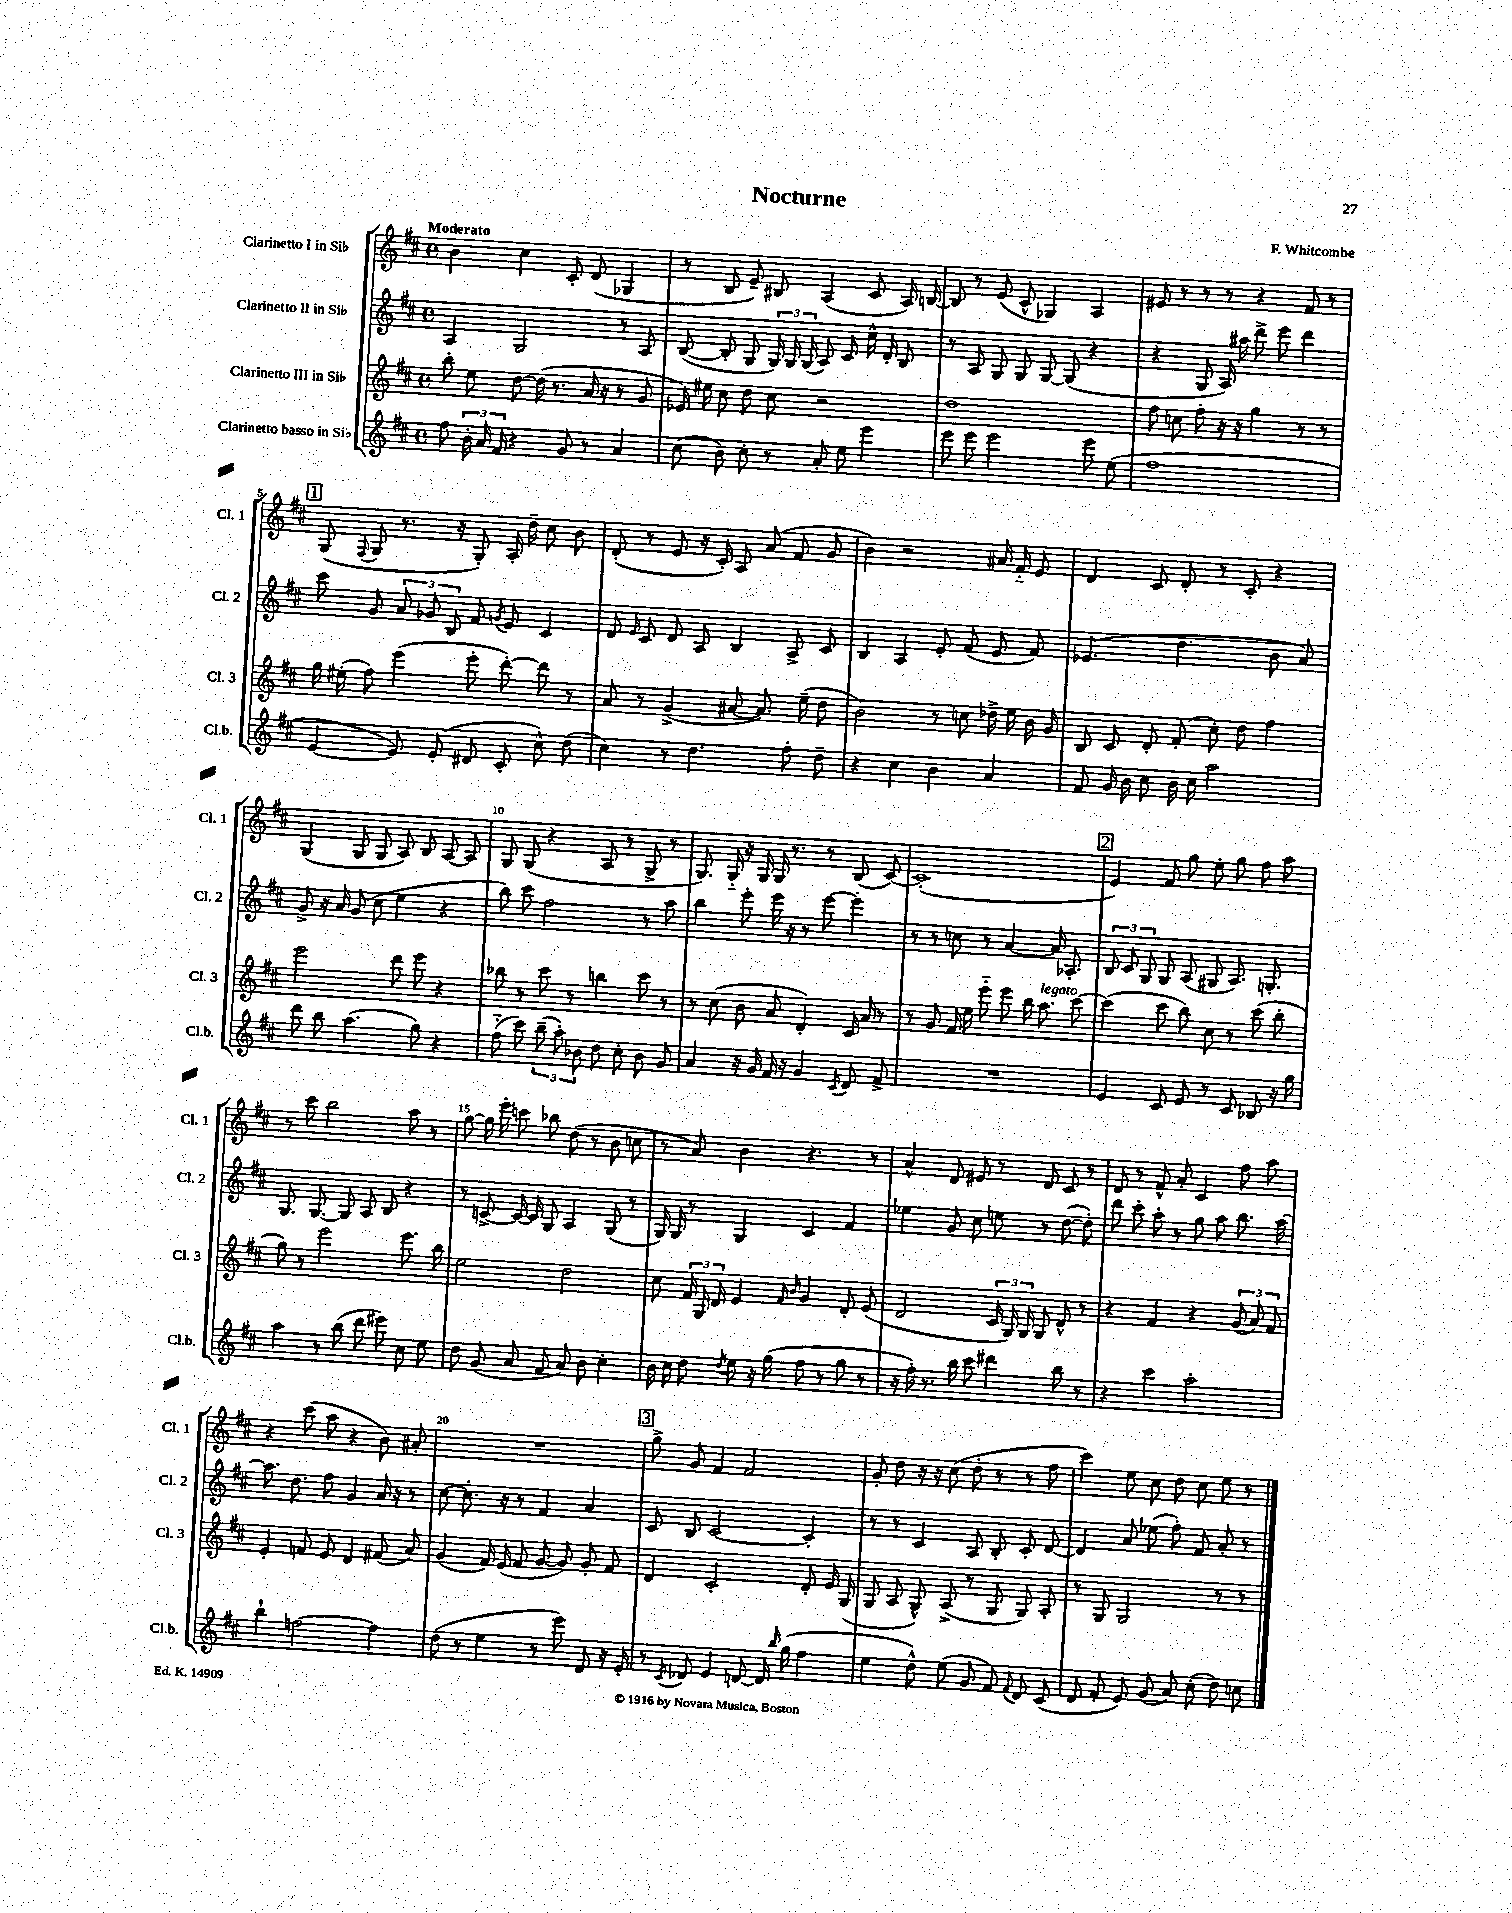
\header { title = "Nocturne" composer = "F. Whitcombe" }
<<
\new StaffGroup <<
\new Staff = "s0" \with { instrumentName = "Clarinetto I in Sib" shortInstrumentName = "Cl. 1" } {
    \clef treble \key d \major \defaultTimeSignature \time 4/4 \tempo "Moderato"
    \autoBeamOff b'4 cis''4 cis'8-. d'8( ges4 |
    r8 b8 e'8--) bis8 a4( cis'8 a16) b16~ |
    b8 r8 e'8( cis'8-^ ges4) a4 |
    eis'8 r8 r8 r8 r4 fis'8 r8 |
    \mark \markup { \box "1" } g8( \appoggiatura { fis8 } g8 r8. r16 g8-.) a16-. d''16-- cis''8 b'8 |
    d'8-.( r8 e'8 r16 cis'16-.) a8 a'8( fis'8 g'8 |
    b'4) r2 ais'16 fis'16-_ e'8 |
    d'4 cis'8 d'8-. r8 cis'8-. r4 |
    g4( g8 g8 a8) b8 a8~ a8 |
    g8 g8( r4 a8 r8 g8-> r8 |
    g8.) g16-_ r16 g16 g16 r8. r8 b8( cis'8~) |
    cis'1-.( |
    \mark \markup { \box "2" } e'4) fis'8 g''8 e''8-. g''8 fis''8 a''8 |
    r8 cis'''8 b''2 a''8 r8 |
    g''8~ g''16 e'''16-. c'''8 bes''8 d''8( r8 b'8 c''8 |
    r8 a'8) b'4 r4. r8 |
    a'4-^ d'8 eis'8 r8 d'8 cis'8 r8 |
    d'8 r8 fis'8-^ a'8-. cis'4 fis''8 a''8 |
    r4 cis'''8( a''8 r4 b'8) ais'8-. |
    R1 |
    \mark \markup { \box "3" } g''8-> g'8 fis'4 fis'2 |
    g'8-. d''8 r16 r16 cis''8( d''8-. r8 r8 fis''8 |
    cis'''4) e''8 cis''8 d''8 cis''8 e''8 r8 \bar "|." |
}
\new Staff = "s1" \with { instrumentName = "Clarinetto II in Sib" shortInstrumentName = "Cl. 2" } {
    \clef treble \key d \major \defaultTimeSignature \time 4/4
    \autoBeamOff a4 g2 r8 a8 |
    b8~( b8-. g8 \tuplet 3/2 { g16) g16 g16( } a8) cis'8 cis''16-^ d'16-. b8 |
    r8 a8 g8 g8 g8~ g8( r4 |
    r4 g8 a16) ais''16 d'''8-> e'''8 d'''4 |
    \mark \markup { \box "1" } cis'''8 g'8 \tuplet 3/2 { a'8 ges'8 b8 } fis'8 \acciaccatura { g'8 } e'8 cis'4 |
    d'8 \grace { e'16 } cis'8 d'8 a8 b4 a8-> cis'8 |
    b4 a4 e'8-. fis'8( e'8 fis'8) |
    ees'4.( d''4. b'8 a'8) |
    g'8-> r16 a'16 g'8( cis''8 e''4 r4 |
    b''8) cis'''8 fis''2 r8 a''8 |
    b''4 e'''8-. e'''16 r16 r8 e'''8~ e'''4-. |
    r8 r8 c''8 r8 a'4~ a'16 aes8.-. |
    \mark \markup { \box "2" } \tuplet 3/2 { b8 cis'8 g8 } g8 a8( gis8 a8.) g8.-. |
    g8. g8.~ g8 a8 b8 r4 |
    r8 c'8~-> c'16~ c'16 g8 a4 g8( r8 |
    g16) g16 r8 g4 cis'4 fis'4 |
    ees''4 g'8 cis''8 e''8 r8 d''8~( d''8-.) |
    d'''8 cis'''8-. a''8-. r8 g''8 a''8 b''8. a''16~ |
    a''8. d''8. fis''8 g'4 a'16 r16 r8 |
    cis''8~ cis''8.-. r16 r8 fis'4 a'4 |
    \mark \markup { \box "3" } cis'8 b8 cis'2~ cis'4-. |
    r8 r8 cis'4 a8 b8-. cis'8-. d'8~ |
    d'4 a'8 ees''8( fis''8-.) fis'8 a'8-. r8 \bar "|." |
}
\new Staff = "s2" \with { instrumentName = "Clarinetto III in Sib" shortInstrumentName = "Cl. 3" } {
    \clef treble \key d \major \defaultTimeSignature \time 4/4
    \autoBeamOff b''8-. e''8 d''8~ d''16( r8. a'16 r16 r8 g'8 |
    ees'16) eis''16 cis''8 d''8 cis''8 r2 |
    d''1 |
    fis''8 c''8 fis''8-. r16 r16 g''4 r8 r8 |
    \mark \markup { \box "1" } g''16 eis''16-.( fis''8) e'''4( e'''8-. d'''8~-.) d'''8 r8 |
    a'8 r8 g'4->( ais'8~ ais'8.) e''16--( d''8 |
    b'2) r8 c''8 des''16-> e''16 b'16 g'16 |
    b8 cis'8 d'8-. fis'8-.( cis''8-.) d''8 fis''4 |
    e'''2 d'''8 e'''8 r4 |
    bes''8 r8 cis'''8 r8 b''4 cis'''8 r8 |
    r8 cis''8( b'8 a'8 d'4-.) cis'16 a'16 r8 |
    r8 g'8 fis'16 e''16 e'''8-_ e'''8 b''16 a''8.^\markup { \italic "legato" } cis'''8~ |
    \mark \markup { \box "2" } cis'''4( cis'''8 b''8) cis''8 r8 cis'''8( b''8-. |
    g''8) r8 e'''2 e'''8. b''16 |
    e''2 d''2 |
    cis''8 \tuplet 3/2 { fis'16 g16 d'16 } e'4 \grace { fis'16 b'16 } g'4 d'8-. e'8( |
    d'2 \tuplet 3/2 { cis'16 g16) g16 } g8 d'8-^ r8 |
    r4 fis'4 r4 \tuplet 3/2 { g'8( a'8) fis'8 } |
    e'4-. f'8 e'8 d'4 fis'8( a'8) |
    g'4( fis'16) e'16( fis'8 g'8~ g'8) g'8-. fis'8 |
    \mark \markup { \box "3" } d'4 cis'2-. d'8-. e'16 g16( |
    g8 a8 g8-^) a8->( r8 g8 g8) a8-. |
    r8 g8 g2 r8 r8 \bar "|." |
}
\new Staff = "s3" \with { instrumentName = "Clarinetto basso in Sib" shortInstrumentName = "Cl.b." } {
    \clef treble \key d \major \defaultTimeSignature \time 4/4
    \autoBeamOff fis''8 \tuplet 3/2 { b'16-. a'16 fis'16 } r4 g'8 r8 a'4 |
    cis''8( b'8) cis''8-. r8 a'8-. e''8 e'''4 |
    e'''8 e'''8 e'''2 e'''8 e''8( |
    fis''1 |
    \mark \markup { \box "1" } e'4~ e'8) e'8-.( dis'8 cis'8-. cis''8-^) d''8( |
    cis''4) r8 d''4. fis''8-. d''8-- |
    r4 cis''4 b'4 a'4 |
    fis'8 g'16 b'16 cis''8 b'16 cis''16 a''2 |
    d'''8 b''8 a''4.( g''8) r4 |
    fis''8-_( cis'''8) \tuplet 3/2 { b''8--( a''8-.) bes'8 } d''8 cis''8-. bes'8 g'8 |
    a'4 r16 g'16 fis'16 r16 g'4 \acciaccatura { cis'8 } d'8 fis'8-> |
    R1 |
    \mark \markup { \box "2" } e'4 cis'8 e'8 r8 cis'8 bes8 r16 g''16 |
    a''4 r8 b''8( d'''8 eis'''8) cis''8 e''8 |
    d''8 g'8( a'8 fis'8 a'8) b'8 cis''4-. |
    b'16 cis''16 d''8 \acciaccatura { d''8 } e''8 r16 g''16( fis''8 r8 g''8 r8 |
    r16 fis''16-.) r8. b''16 cis'''8 dis'''4 b''8 r8 |
    r4 cis'''4 a''2-. |
    b''4-! f''2~ f''4 |
    d''8( r8 e''4 r8 e'''8) d'8 r16 e'16-. |
    \mark \markup { \box "3" } r8 \acciaccatura { cis'8 } des'8 e'4 d'8~ d'16 \grace { b''16 } g''16( fis''4 |
    e''4 d''8-^) e''8( g'8 fis'8) \appoggiatura { fis'8 } d'8 cis'8( |
    d'8 fis'8-. e'8) g'8( a'8) cis''8-.( d''8) c''8 \bar "|." |
}
>>
>>
\layout { \context { \Score \override BarNumber.break-visibility = ##(#f #t #t) barNumberVisibility = #(every-nth-bar-number-visible 5) } }
